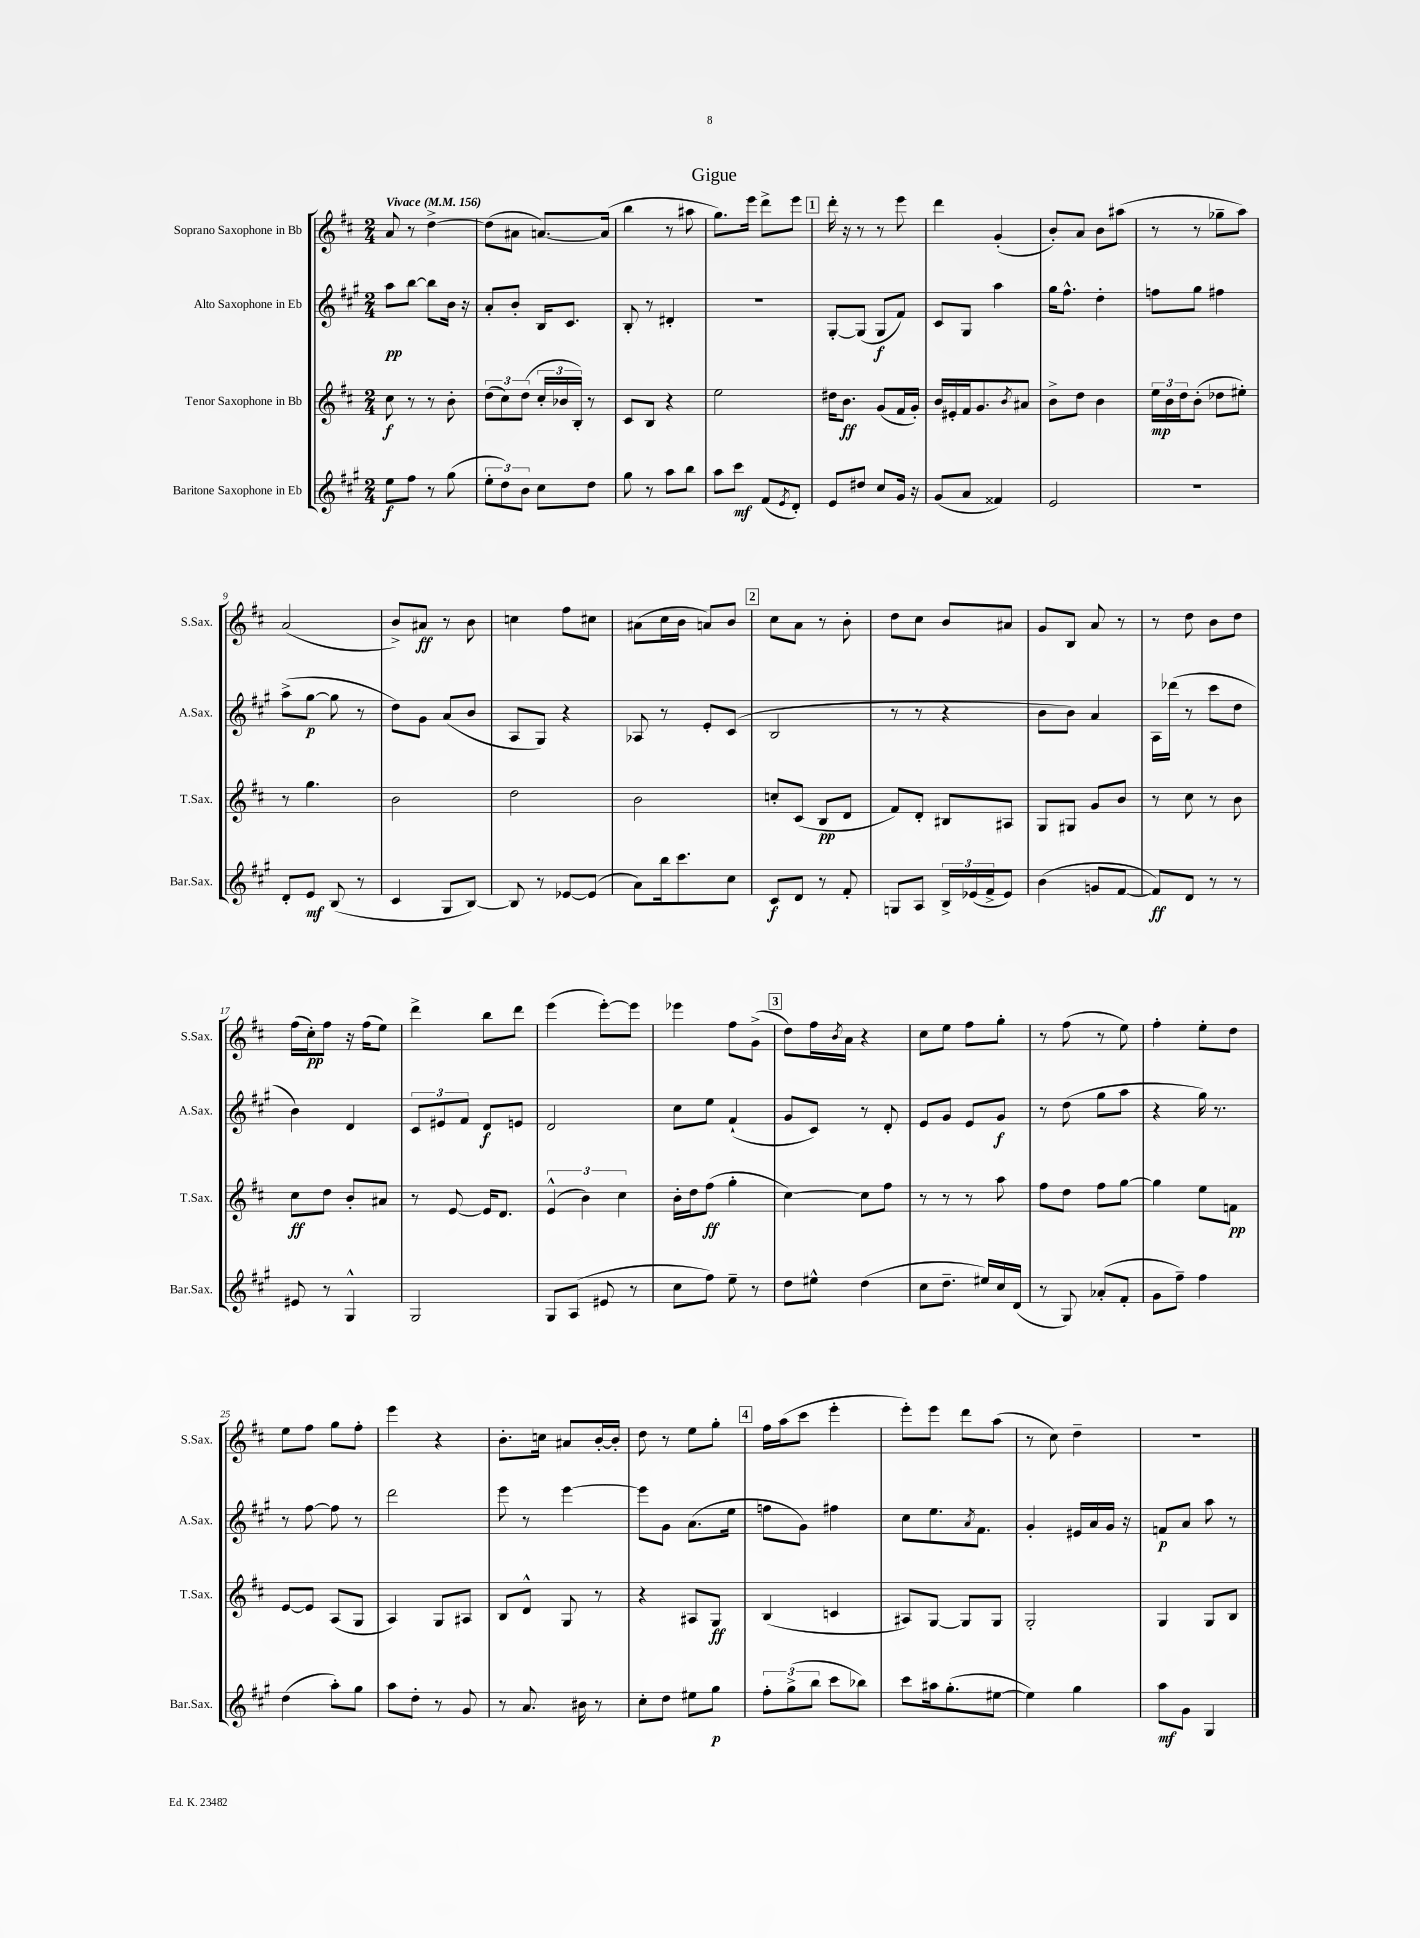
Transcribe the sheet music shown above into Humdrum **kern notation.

**kern	**kern	**kern	**kern
*staff4	*staff3	*staff2	*staff1
*clefG2	*clefG2	*clefG2	*clefG2
*k[f#c#g#]	*k[f#c#]	*k[f#c#g#]	*k[f#c#]
*M2/4	*M2/4	*M2/4	*M2/4
*MM156	*MM156	*MM156	*MM156
8ee\L	8cc#\	8aa\L	8a/
8ff#\J	8r	[8bb\J	8r
8r	8r	8bb\]L	[4dd^\
(8gg#\	8b'\	16b\Jk	.
.	.	16r	.
=	=	=	=
12ee'\L	(12dd\L	8a'/L	(8dd\]L
12dd\)	12cc#\)	.	.
.	.	8b'/J	8a#\J
12b\J	(12dd\J	.	.
8cc#\L	24cc#'/LL	16B/LK	[8.a/L)
.	24b-/	.	.
.	.	8.c#/J	.
.	24B'/JJ)	.	.
8dd\J	8r	.	.
.	.	.	(16a/]Jk
=	=	=	=
8gg#\	8c#/L	8B'/	4bb\
8r	8B/J	8r	.
8aa\L	4r	4d#'/	8r
8bb\J	.	.	8aa#\
=	=	=	=
8aa\L	2ee\	2r	8.gg\L)
8ccc#\J	.	.	.
.	.	.	16eee\Jk
(8f#/L	.	.	8ddd^\L
8qe/	.	.	.
8d'/J)	.	.	8eee\J
=	=	=	=
8e/L	16dd#\LK	[8G#'/L	16ddd'\
.	8.b\J	.	16r
8dd#/J	.	(8G#/]J	8r
8cc#/L	(8g/L	8G#/L	8r
16g#/Jk	16f#/L	8f#/J)	8eee\
16r	16g'/JJ)	.	.
=	=	=	=
(8g#/L	16b/LL	8c#/L	4ddd\
.	16e#'/	.	.
8a/J	16f#/J	8G#/J	.
.	8.g/	.	.
4f##/)	.	4aa\	(4g'/
.	8qb/	.	.
.	8a#/J	.	.
=	=	=	=
2e/	8b^\L	16gg#\LK	8b'/L)
.	.	8.ff#^^\J	.
.	8dd\J	.	8a/J
.	4b\	4dd'\	8b\L
.	.	.	(8aa#\J
=	=	=	=
2r	24ee\LL	8ff\L	8r
.	24b\	.	.
.	24dd\J	.	.
.	(8b'\J	8gg#\J	8r
.	8dd-\L	4ff#\	8gg-~\L
.	8ee#'\J)	.	8aa\J)
=	=	=	=
8d'/L	8r	(8aa^\L	(2a/
8e/J	4.gg\	[8gg#\J	.
(8B/	.	8gg#\]	.
8r	.	8r	.
=	=	=	=
4c#/	2b\	8dd\L)	8b^/L)
.	.	8g#\J	8a#/J
8G#/L	.	(8a/L	8r
[8B/J)	.	8b/J	8b\
=	=	=	=
8B/]	2dd\	8A/L	4cc\
8r	.	8G#/J)	.
[8e-/L	.	4r	8ff#\L
(8e-/]J	.	.	8cc#\J
=	=	=	=
8a\L)	2b\	8A-/	(8a#\L
16bb\k	.	8r	16cc#\L
8.ccc#\	.	.	16b\JJ
.	.	8e'/L	8a/L)
8cc#\J	.	(8c#/J	8b/J
=	=	=	=
8c#/L	8cc'/L	2B/	8cc#\L
8d/J	(8c#/J	.	8a\J
8r	8B/L	.	8r
8f#'/	8d/J	.	8b'\
=	=	=	=
8G/L	8f#/L)	8r	8dd\L
8A/J	8d'/J	8r	8cc#\J
24B^/LL	8B#/L	4r	8b/L
(24e-/	.	.	.
24f#^/J	.	.	.
8e-/J)	8A#/J	.	8a#/J
=	=	=	=
(4b\	8G/L	8b\L	8g/L
.	8G#/J	8b\J)	8B/J
8g/L	8g/L	4a/	8a/
[8f#/J	8b/J	.	8r
=	=	=	=
8f#/]L)	8r	16A\LL	8r
.	.	(16ddd-\JJ	.
8d/J	8cc#\	8r	8dd\
8r	8r	8ccc#\L	8b\L
8r	8b\	8dd\J	8dd\J
=	=	=	=
8e#/	8cc#\L	4b\)	(16ff#\LL
.	.	.	16cc#'\J)
8r	8dd\J	.	8ff#\J
4G#^^/	8b'/L	4d/	16r
.	.	.	(16ff#\LK
.	8a#/J	.	8ee\J)
=	=	=	=
2G#/	8r	12c#/L	4ddd^\
.	.	12e#/	.
.	[8e/	.	.
.	.	12f#/J	.
.	16e/]LK	8d/L	8bb\L
.	8.d/J	.	.
.	.	8e/J	8ddd\J
=	=	=	=
8G#/L	(6e^^/	2d/	(4eee\
(8A/J	.	.	.
.	6b\)	.	.
8e#/	.	.	[8eee'\L)
.	6cc#\	.	.
8r	.	.	8eee\]J
=	=	=	=
8cc#\L	16b'\LL	8cc#\L	4eee-\
.	16dd\J	.	.
8ff#\J)	(8ff#\J	8ee\J	.
8ee~\	4gg'\	(4f#`/	8ff#\L
8r	.	.	(8g^\J
=	=	=	=
8dd\L	[4cc#\)	8g#/L	8dd\L)
8ee#^^\J	.	8c#/J)	16ff#\L
.	.	.	8qb/
.	.	.	16a\JJ
(4dd\	8cc#\]L	8r	4r
.	8ff#\J	8d'/	.
=	=	=	=
8cc#\L	8r	8e/L	8cc#\L
8.dd~\J	8r	8g#/J	8ee\J
.	8r	8e/L	8ff#\L
16ee#/LL)	.	.	.
16cc#/	8aa\	8g#/J	8gg'\J
(16d/JJ	.	.	.
=	=	=	=
8r	8ff#\L	8r	8r
8G#/)	8dd\J	(8dd\	(8ff#\
(8a-'/L	8ff#\L	8gg#\L	8r
8f#'/J	[8gg\J	8aa\J	8ee\)
=	=	=	=
8g#\L	4gg\]	4r	4ff#'\
8ff#~\J)	.	.	.
4ff#\	8ee\L	16gg#\)	8ee'\L
.	.	8.r	.
.	8f\J	.	8dd\J
=	=	=	=
(4dd\	[8e/L	8r	8ee\L
.	8e/]J	[8ff#\	8ff#\J
8aa'\L)	(8A/L	8ff#\]	8gg\L
8gg#\J	8G/J	8r	8ff#'\J
=	=	=	=
8aa\L	4A/)	2ddd\	4eee\
8dd'\J	.	.	.
8r	8G/L	.	4r
8g#/	8A#/J	.	.
=	=	=	=
8r	8B/L	8eee\	8.b'\L
8.a/	8d^^/J	8r	.
.	.	.	16cc\Jk
.	8G/	[4eee\	8a#/L
16b#\	.	.	.
8r	8r	.	[16b'/L
.	.	.	16b'/]JJ
=	=	=	=
8cc#'\L	4r	8eee\]L	8dd\
8dd\J	.	8g#\J	8r
8ee#\L	8A#/L	(8.a\L	8ee\L
8gg#\J	8G/J	.	8gg'\J
.	.	16ee\Jk	.
=	=	=	=
12ff#'\L	(4B/	8ff\L	16ff#\LL
.	.	.	(16aa\J
(12gg#^\	.	.	.
.	.	8g#\J)	8ccc#\J
12bb\J	.	.	.
8ccc#\L	4c/	4ff#\	4eee'\
8bb-\J)	.	.	.
=	=	=	=
8ccc#\L	8A#/L)	8cc#\L	8eee'\L)
16aa#\k	[8G/J	8.ee\	8eee\J
(8.gg#'\	.	.	.
.	8G/]L	.	8ddd\L
.	.	8qa/	.
.	.	8.f#\J	.
[8ee#\J	8G/J	.	(8aa\J
=	=	=	=
4ee#\])	2G'/	4g#'/	8r
.	.	.	8cc#\)
4gg#\	.	16e#/LL	4dd~\
.	.	16a/	.
.	.	16g#/JJ	.
.	.	16r	.
=	=	=	=
8aa\L	4G/	8f/L	2r
8g#\J	.	8a/J	.
4G#/	8G/L	8aa\	.
.	8B/J	8r	.
==	==	==	==
*-	*-	*-	*-
